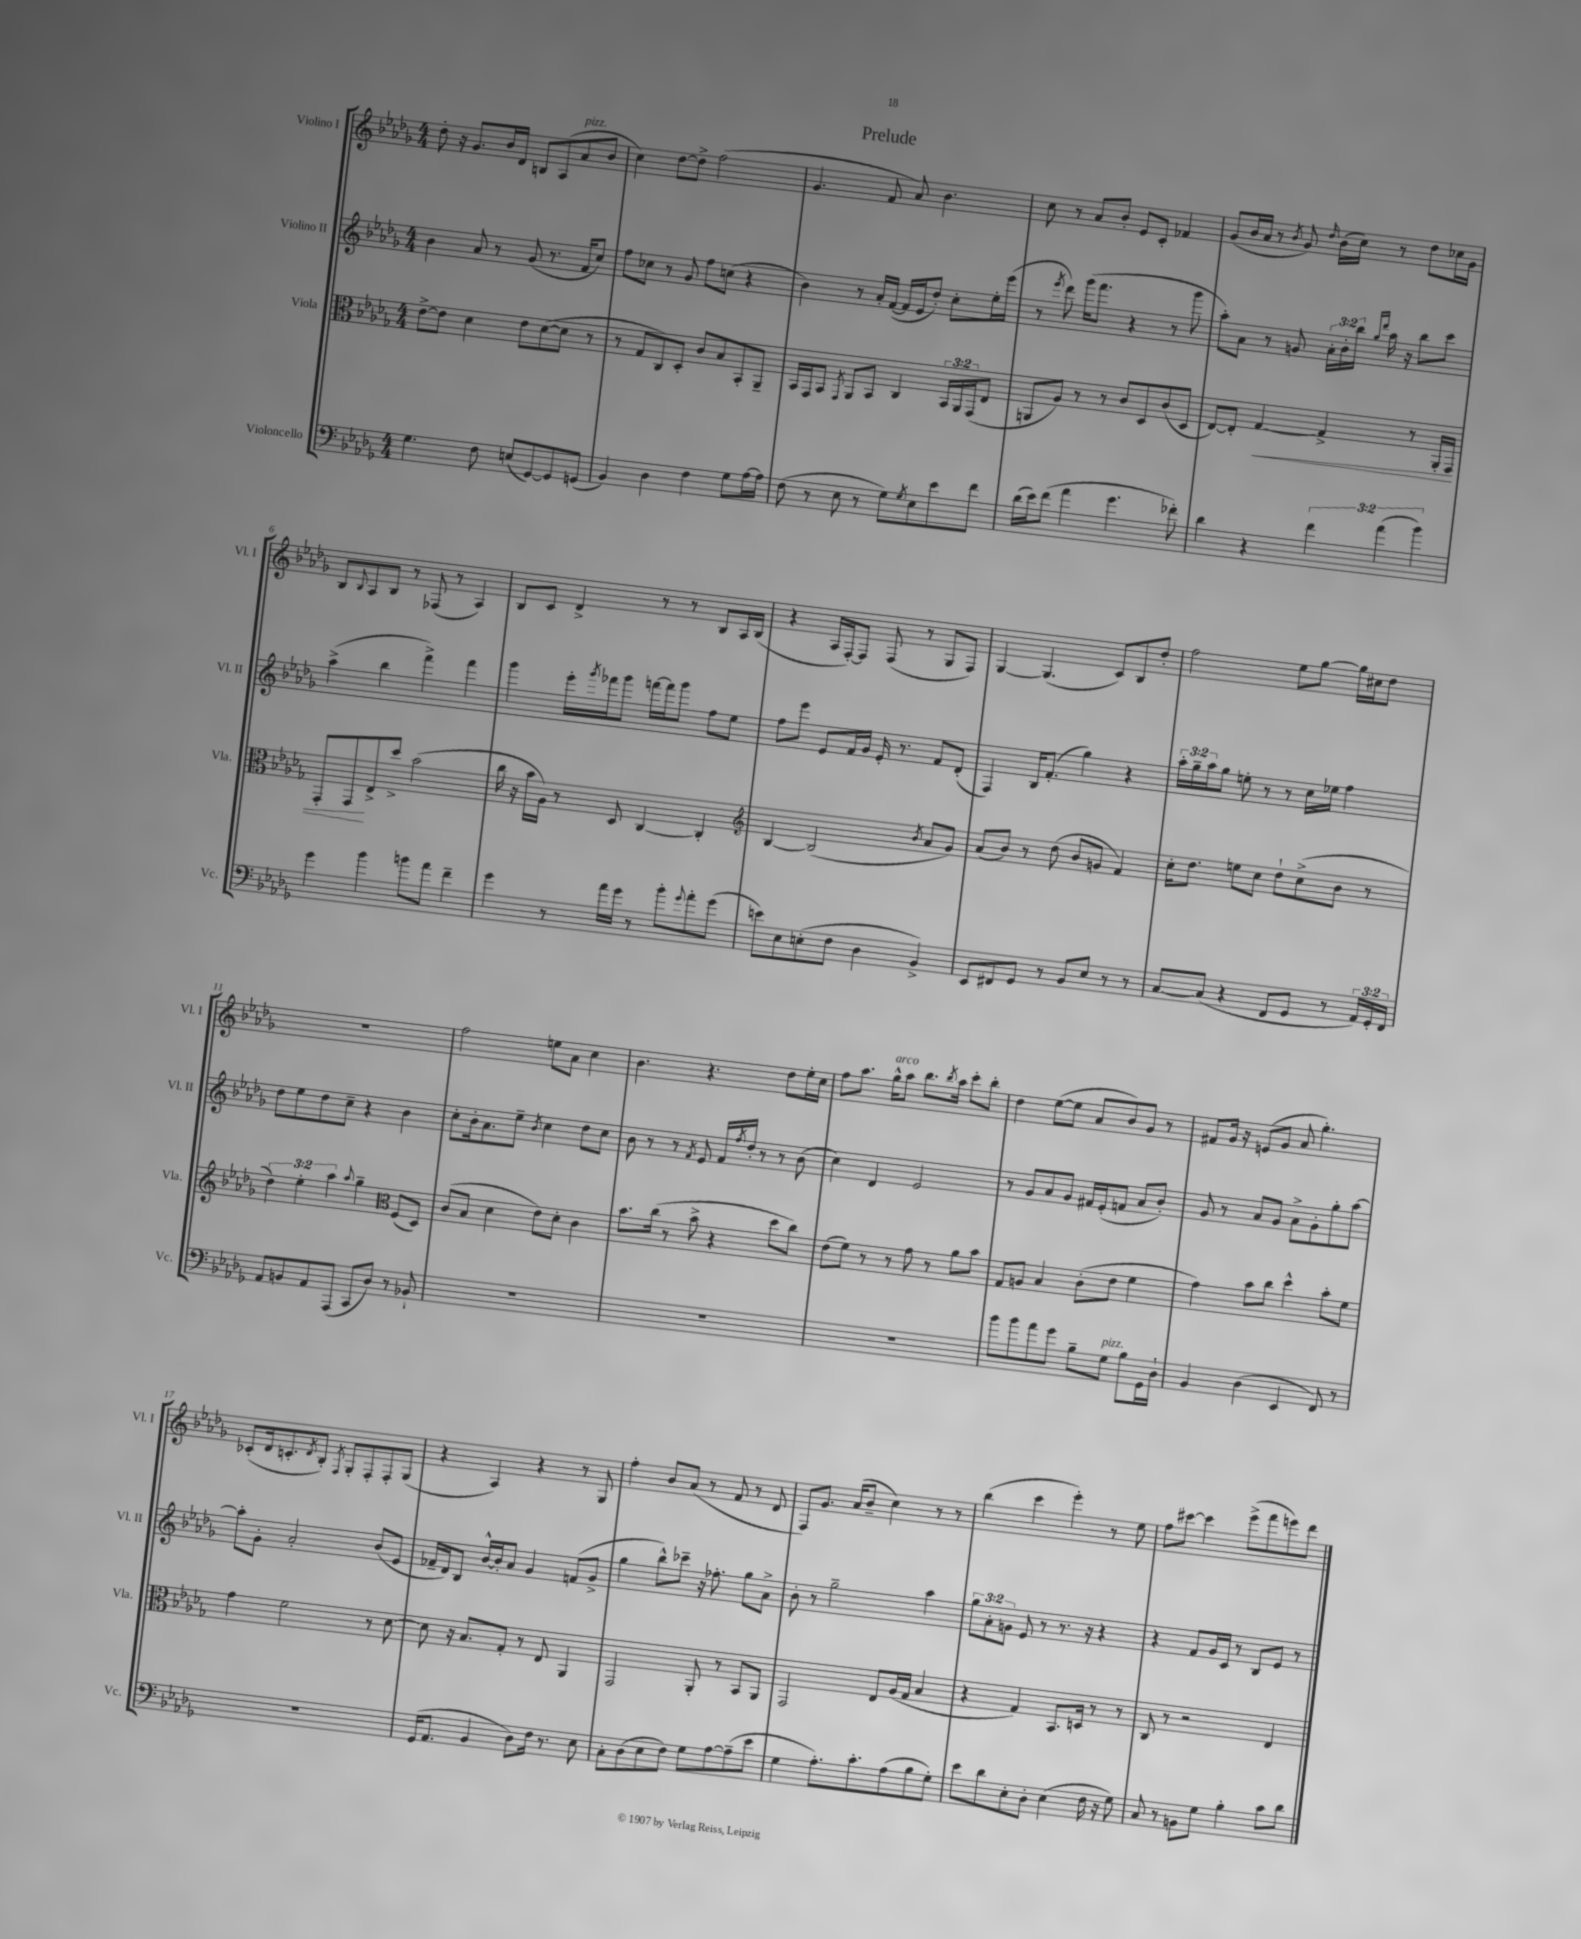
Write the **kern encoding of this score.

**kern	**kern	**dynam	**kern	**kern
*part4	*part3	*part3	*part2	*part1
*staff4	*staff3	*staff3	*staff2	*staff1
*I"Violoncello	*I"Viola	*	*I"Violino II	*I"Violino I
*I'Vc.	*I'Vla.	*	*I'Vl. II	*I'Vl. I
*clefF4	*clefC3	*	*clefG2	*clefG2
*k[b-e-a-d-g-]	*k[b-e-a-d-g-]	*	*k[b-e-a-d-g-]	*k[b-e-a-d-g-]
*M4/4	*M4/4	*	*M4/4	*M4/4
=1	=1	=1	=1	=1
4.G-\	[8e-^\L	.	4b-\	8dd-'\
.	8e-\J]	.	.	16r
.	.	.	.	8.g-/L
.	4d-\	.	8a-/	.
8F\	.	.	8r	16b-/L
.	.	.	.	16d-/JJ
(8En/L	8e-\L	.	(8g-/	8Bn/L
[8GG-/)	([8d-\	.	8.r	(8A-/
!	!	!	!	!LO:TX:a:i:t=pizz.
8GG-/]	8d-\J]	.	.	8a-/
.	.	.	16f/KL	.
(8GGn/J	8r	.	8cc/J)	8b-/J
=2	=2	=2	=2	=2
4BB-/)	8r	.	8ff\L	4cc\)
.	8G-/L	.	8cc-X\J	.
4D-\	8C/)	.	8r	[8dd-\L
.	8D-'/J	.	8g-/	8dd-^\J]
4F\	8c/L	.	8ff\L	(2ff\
.	8B-/	.	(8ccn\J	.
8G-\L	8BB-'/	.	4r	.
[16A-\L	8AA-~/J	.	.	.
16A-\JJ]	.	.	.	.
=3	=3	=3	=3	=3
(8F\	16BB-/LL	.	4b-\)	4.g-/
.	16GG-/J	.	.	.
8r	8BB-/J	.	.	.
.	8qGG-/	.	.	.
8E-\	8AA-/L	.	8r	.
8r	8BB-/J	.	16a-'/LL	8f/
.	.	.	([16f/JJ	.
8G-\L)	4C/	.	16f/LL]	8a-/)
.	.	.	16e-/J	.
8qG-/	.	.	.	.
8E-\	.	.	8dd-'/J)	4.b-\
8e-\	24BB-/LL	.	8cc'\L	.
.	24AA-/	.	.	.
.	(24GG-/J	.	.	.
8f\J	8E-/J	.	16ee-'\L	.
.	.	.	(16eee-\JJ	.
=4	=4	=4	=4	=4
(16d-\LL	8AAn/L	.	8r	8cc\
16e-\J)	.	.	.	.
.	.	.	8qeee-/	.
(8f\J	8A-/J)	.	8ddd-\)	8r
4a-\	8r	.	(16ggg-\KL	8a-/L
.	.	.	8.fff\J	.
.	8r	.	.	8b-'/J
4.g-\	8c/L	.	4r	8e-/L
.	8D-/	.	.	8c'/J
.	(8c/	.	8r	4f-X/
8f-X'\)	8D-/J	.	8ggg-\	.
=5	=5	=5	=5	=5
4d-\	[8E-/L)	.	8aa-'\L)	(8g-/L
.	8E-'/J]	.	8a-\J	16b-/L
.	.	.	.	16a-/JJ
!	!	!LO:HP:b	!	!
4r	[4G-/	<	8r	8r
.	.	.	.	8qb-/
.	.	.	8gn/	8g-/)
.	.	.	.	16qqdd-/
6f\	4G-^/]	.	24a-'\LL	(16b-\LL
.	.	.	24b-'\	.
.	.	.	.	16cc\JJ)
.	.	.	24bb-\JJ	.
.	.	.	16qqgg-/LL	.
.	.	.	16qqddd-/JJ	.
.	.	.	16aa-\	8r
(6a-\	.	.	.	.
.	.	.	16r	.
.	8r	.	8bb-\L	8dd-\L
6b-\)	.	.	.	.
.	16AA-'/LL	.	8ccc\J	16cc-X\L
.	16GG-/JJ	.	.	16g-\JJ
!!LO:LB:g=z
=6	=6	=6	=6	=6
4g-\	8GG-'/L	.	(4aa-^\	8B-/L
.	.	.	.	8qqB-/
.	8GG-/	.	.	8A-/
4b-\	8E-^/	[	4bb-\	8B-/J
.	8dd-^/J	.	.	8r
8bn\L	(2b-\	.	4fff^\)	(8F-X/
8a-\J	.	.	.	8r
4f~\	.	.	4fff\	4A-/)
=7	=7	=7	=7	=7
4g-\	16cc\	.	4ggg-\	8B-/L
.	16r	.	.	.
.	16b-\LL	.	.	8c/J
.	16A-\JJ)	.	.	.
8r	8r	.	16eee-'\LL	4d-^/
.	.	.	8qggg-/	.
.	.	.	16fff-X\J	.
16a-\LL	8D-/	.	8ggg-\J	.
16g-\JJ	.	.	.	.
8r	[4C/	.	[16fffn\LL	8r
.	.	.	16fff\J]	.
8b-'\L	.	.	8ggg-\J	8r
8qqg-/	.	.	.	.
8a-'\	4C'/]	.	8ff\L	8B-/L
(8g-\J	.	.	8ee-\J	16A-/L
.	.	.	.	(16B-/JJ
=8	=8	=8	=8	=8
*	*clefG2	*	*	*
8en\L)	[4B-/	.	8ff\L	4r
8E-\	.	.	8eee-\J	.
(8En'\	(2B-/]	.	8e-/L	16A-/LL
.	.	.	.	[16F'/J)
8F\J	.	.	16f/L	8F/J]
.	.	.	16g-/JJ	.
4D-\	.	.	16e-'/	(8F/
.	.	.	8.r	.
.	.	.	.	8r
.	8qb-/	.	.	.
4BB-^/)	8a-/L	.	8f/L	8G-/L
.	8g-/J)	.	(8d-'/J	8F/J)
=9	=9	=9	=9	=9
8EE-/L	(8a-/L	.	4F/)	[4G-/
8FF#X/	8b-/J)	.	.	.
8GG-/J	8r	.	16B-/KL	(4.G-/]
.	.	.	(8.f'/J	.
8r	(8dd-\	.	.	.
8BB-/L	8b-/L	.	4gg-\)	.
8E-/J	8gn/J	.	.	8c/L)
8r	4f/)	.	4r	8B-/
8r	.	.	.	8dd-'/J
=10	=10	=10	=10	=10
[8C/L	16cc'\KL	.	24aa-'\LL	2ff\
.	.	.	24gg-~\	.
.	8.dd-\J	.	.	.
.	.	.	24aa-\J	.
(8C/J]	.	.	8gg-\J	.
4r	8een\L	.	8een'\	.
.	8cc\J	.	8r	.
8FF/L	8dd-`\L	.	8r	8ee-\L
8GG-/J	(8cc^\	.	16cc\LL	[8gg-\J
.	.	.	16ee-X\JJ	.
8r	8b-\J	.	4ff\	16gg-\LL]
.	.	.	.	16cc#X\J
24AA-/LL)	8r	.	.	8dd-\J
24GG-'/	.	.	.	.
24FF/JJ	.	.	.	.
!!LO:LB:g=z
=11	=11	=11	=11	=11
8AA-/L	6dd-\)	.	8dd-\L	1r
8BBn/	.	.	8ee-\	.
.	6ee-'\	.	.	.
8AA-/	.	.	8dd-\	.
.	6aa-\	.	.	.
(8AAA-/J	.	.	8cc~\J	.
.	8qqaa-/	.	.	.
8CC/L	4gg-~\	.	4r	.
8D-/J)	.	.	.	.
*	*clefC3	*	*	*
8r	(8F/L	.	4b-\	.
8BB-X`/	8D-/J)	.	.	.
=12	=12	=12	=12	=12
1r	(8c/L	.	8cc'\L	2ff\
.	8B-/J	.	16b-'\k	.
.	.	.	8.a-\	.
.	4d-\	.	.	.
.	.	.	8ee-~\J	.
.	.	.	8qb-/	.
.	8e-\L)	.	4cc\	8een\L
.	8d-'\J	.	.	8a-\J
.	4c\	.	8dd-\L	4cc\
.	.	.	8cc\J	.
=13	=13	=13	=13	=13
1r	8.b-\L	.	8b-\	4.b-\
.	.	.	8r	.
.	(16cc\Jk	.	.	.
.	8r	.	8r	.
.	.	.	8qf/	.
.	8b-^\	.	8e-/	4.r
.	4r	.	16f/LL	.
.	.	.	8qff/	.
.	.	.	16dd-'/JJ	.
.	.	.	8r	.
.	8dd-\L	.	8r	8dd-\L
.	8cc\J)	.	(8b-\	16ee-'\L
.	.	.	.	16cc\JJ
=14	=14	=14	=14	=14
1r	(8e-\L	.	4cc\)	8ff\L
.	8f\J)	.	.	8.aa-\J
.	8r	.	4d-/	.
!	!	!	!	!LO:TX:a:i:t=arco
.	.	.	.	16gg-^^\KL
.	8r	.	.	8aa-\J
.	8g-\	.	2e-/	8.bb-\L
.	8r	.	.	.
.	.	.	.	8qbb-/
.	.	.	.	16aa-\Jk
.	8a-\L	.	.	8ccc'\L
.	8b-\J	.	.	8bb-'\J
=15	=15	=15	=15	=15
8b-\L	8G-/L	.	8r	4dd-\
8b-\	8An/J	.	8g-/L	.
8a-\	4B-/	.	8a-/	([8ee-\L
8g-\J	.	.	8g-/J	8ee-\J]
8B-~\L	(8c'\L	.	16f#X/LL	8a-/L
.	.	.	(16e-'/J	.
!LO:TX:a:i:t=pizz.	!	!	!	!
8G-\J	8e-\J	.	8fn/J	8b-/)
8B-\L	4f\	.	8a-/L	8g-/J
16GG-\L	.	.	8b-'/J)	8r
16D-`\JJ	.	.	.	.
=16	=16	=16	=16	=16
4BB-/	4g-\)	.	8g-/	8f#X/L
.	.	.	8r	16g-/Jk
.	.	.	.	16r
(4D-\	8b-\L	.	8a-/L	(8en/L
.	8cc\J	.	8g-/J	8g-/J
4EE-/	4dd-^^\	.	8a-^\L	8a-/
.	.	.	8g-'\	4.gg-'\)
8FF/)	8b-'\L	.	8gg-'\	.
8r	8f\J	.	[8aa-\J	.
!!LO:LB:g=z
=17	=17	=17	=17	=17
1r	4g-\	.	8aa-'\L]	(8c-X'/L
.	.	.	8g-'\J	16d-/k
.	.	.	.	8.cn'/
.	2f\	.	2a-'/	.
.	.	.	.	8qd-/
.	.	.	.	8B-'/J)
.	.	.	.	8qF/
.	.	.	.	8G-'/L
.	.	.	.	8F'/
.	8r	.	(8b-/L	8F'/
.	[8d-\	.	8e-/J	(8G-/J
=18	=18	=18	=18	=18
(16GG-/KL	8d-\]	.	16f-X~/LL	4r
8.AA-/J	.	.	16d-/J)	.
.	16r	.	8B-/J	.
.	8.B-/L	.	.	.
4BB-/	.	.	[16b-^^/LL	4A-/)
.	.	.	16b-'/J]	.
.	8G-'/J	.	8a-/J	.
8D-\L)	8r	.	4g-/	4r
16F\Jk	8E-/	.	.	.
8.r	.	.	.	.
.	4AA-/	.	(8fn/L	8r
8E-\	.	.	8g-^/J	8G-/
=19	=19	=19	=19	=19
8C'\L	2GG-/	.	4gg-\	4ff'\
(8D-\	.	.	.	.
8E-\	.	.	8bb-^^\L)	8b-/L
8F\J)	.	.	8ccc-X~\J	(8a-/J
8G-\L	8AA-'/	.	16r	8r
.	.	.	8.ff-X'\	.
[8A-\	8r	.	.	8f/
(8A-~\]	8BB-/L	.	8gg-\L	8r
8e-\J	8AA-/J	.	8a-^\J	8d-/
=20	=20	=20	=20	=20
4G-\	2GG-/	.	8b-'\	8F/L)
.	.	.	8r	8.g-/J
8.A-'\L)	.	.	2gg-~\	.
.	.	.	.	(16a-/KL
.	.	.	.	8b-~/J
8.c'\	.	.	.	.
.	8E-/L	.	.	4cc\)
(8A-\	(16A-/L	.	.	.
.	16G-/JJ	.	.	.
8B-\	4B-/	.	4aa-\	8r
8G-'\J)	.	.	.	8r
=21	=21	=21	=21	=21
8e-\L	4r	.	12gg-\L	(4bb-\
.	.	.	12a-'\	.
8d-\	.	.	.	.
.	.	.	12gn\J	.
8E-'\	4G-/)	.	8e-/	4ccc\
8D-'\J	.	.	8r	.
(4E-\	8.BB-/L	.	8.r	4eee-'\)
.	16Dn/Jk	.	16r	.
16F\	8r	.	4r	8r
16r	.	.	.	.
8G-\)	8r	.	.	8ee-\
=22	=22	=22	=22	=22
8C/	8C/	.	4r	8ff\L
8r	8r	.	.	[8ccc#X\J
8BBn\L	2r	.	8f/L	4ccc#\]
8G-\J	.	.	16g-/L	.
.	.	.	16c/JJ	.
4B-'\	.	.	8r	(8eee-^\L
.	.	.	8B-/L	8fff\
8c\L	4E-/	.	8e-/J	8eeen\)
8d-\J	.	.	8r	8ddd-\J
==	==	==	==	==
*-	*-	*-	*-	*-
